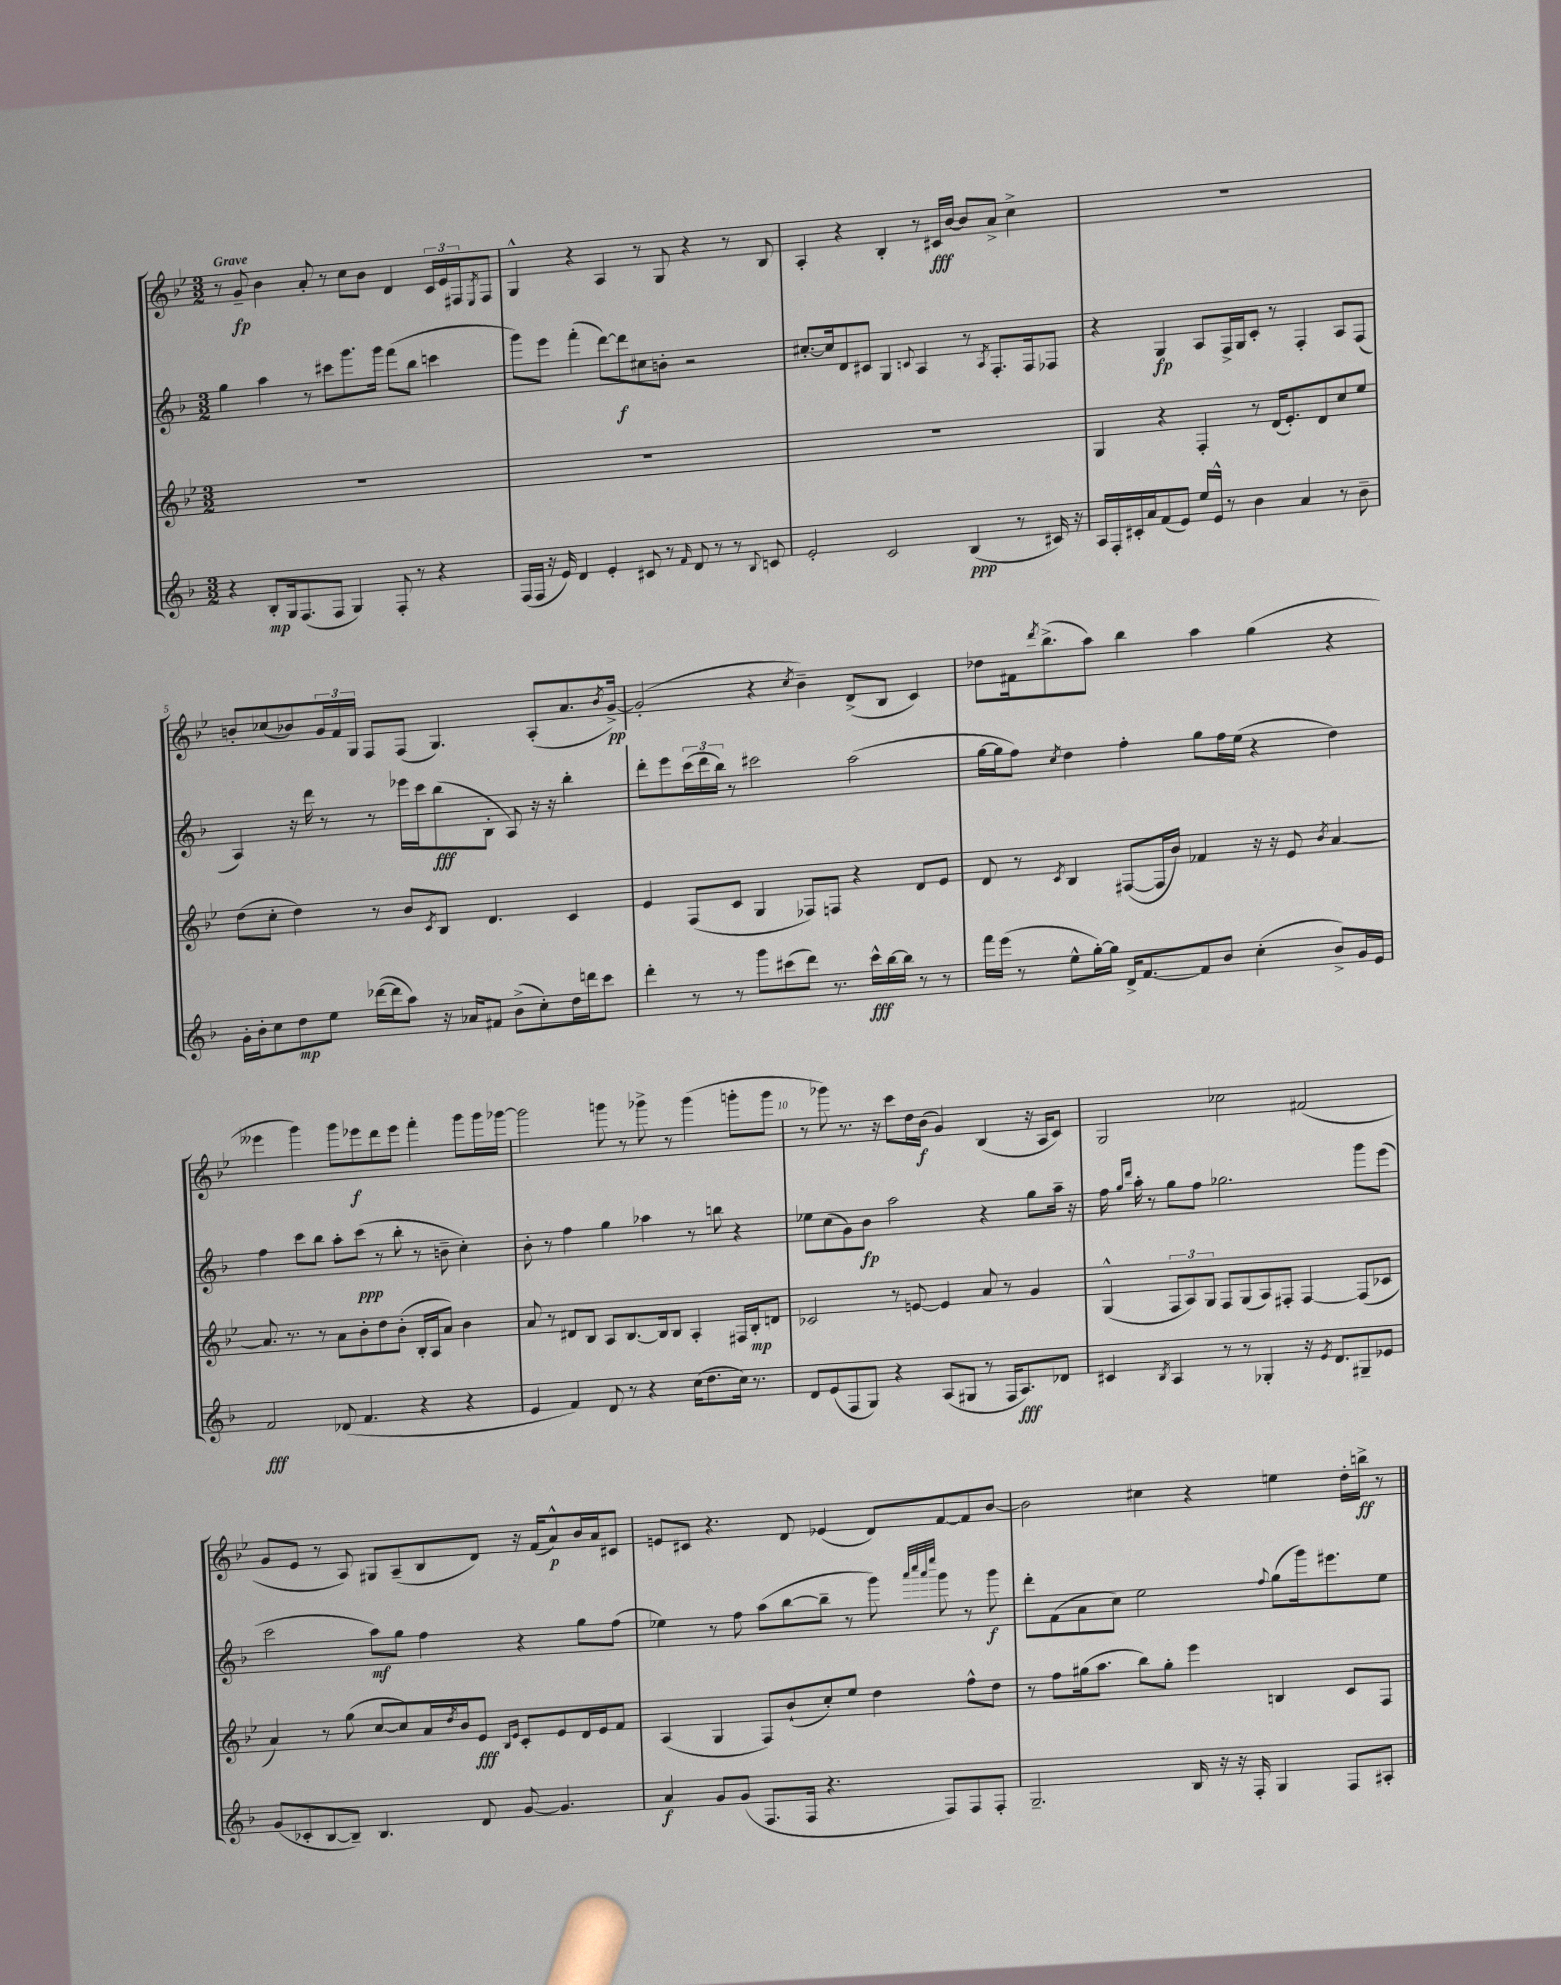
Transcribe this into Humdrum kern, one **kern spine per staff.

**kern	**dynam	**kern	**dynam	**kern	**dynam	**kern	**dynam
*part4	*part4	*part3	*part3	*part2	*part2	*part1	*part1
*staff4	*staff4	*staff3	*staff3	*staff2	*staff2	*staff1	*staff1
*clefG2	*	*clefG2	*	*clefG2	*	*clefG2	*
*k[b-]	*	*k[b-e-]	*	*k[b-]	*	*k[b-e-]	*
*M3/2	*	*M3/2	*	*M3/2	*	*M3/2	*
=1	=1	=1	=1	=1	=1	=1	=1
!	!	!	!	!	!	!LO:TX:a:B:t=Grave	!
4r	.	1.r	.	4gg\	.	8r	.
.	.	.	.	.	.	8g~/	fp
8B-'/L	mp	.	.	4aa\	.	4b-\	.
16G/k	.	.	.	.	.	.	.
(8.F/	.	.	.	.	.	.	.
.	.	.	.	8r	.	8a'/	.
8F/J	.	.	.	8ccc#X\L	.	8r	.
4G/)	.	.	.	8.ggg\	.	8cc\L	.
.	.	.	.	.	.	8b-\J	.
.	.	.	.	16ggg\Jk	.	.	.
8F'/	.	.	.	(8fff\L	.	4d/	.
8r	.	.	.	8bb-\J	.	.	.
4r	.	.	.	4cccn\	.	24c/LL	.
.	.	.	.	.	.	24e-/	.
.	.	.	.	.	.	24F#X/J	.
.	.	.	.	.	.	8qE-/	.
.	.	.	.	.	.	8F#/J	.
=2	=2	=2	=2	=2	=2	=2	=2
(16F/LL	.	1.r	.	8ggg\L)	.	4G^^/	.
16F/JJ	.	.	.	.	.	.	.
16r	.	.	.	8eee\J	.	.	.
16e/)	.	.	.	.	.	.	.
4d/	.	.	.	(4fff'\	.	4r	.
4e'/	.	.	.	[8ddd\L)	.	4A/	.
.	.	.	.	8ddd\]	f	.	.
8c#X/	.	.	.	8cc#X\	.	8r	.
8r	.	.	.	8bn'\J	.	8G/	.
16qqf/	.	.	.	.	.	.	.
8d/	.	.	.	2r	.	4r	.
8r	.	.	.	.	.	.	.
8r	.	.	.	.	.	8r	.
8qqB-/	.	.	.	.	.	.	.
8cn/	.	.	.	.	.	8B-/	.
=3	=3	=3	=3	=3	=3	=3	=3
2e'/	.	1.r	.	[8.cc#X'/L	.	4A'/	.
.	.	.	.	16cc#/k]	.	.	.
.	.	.	.	8d/	.	4r	.
.	.	.	.	8c#X/J	.	.	.
2c/	.	.	.	4G/	.	4B-'/	.
.	.	.	.	8qqcn/	.	.	.
.	.	.	.	4A/	.	8r	.
.	.	.	.	.	.	16c#X/LL	fff
.	.	.	.	.	.	[16b-/JJ	.
(4B-/	ppp	.	.	8r	.	8b-/L]	.
.	.	.	.	8qA/	.	.	.
.	.	.	.	8.F'/L	.	8a^/J	.
8r	.	.	.	.	.	4cc^\	.
.	.	.	.	16F/k	.	.	.
16c#X/)	.	.	.	8F-X/J	.	.	.
16r	.	.	.	.	.	.	.
=4	=4	=4	=4	=4	=4	=4	=4
16A/LL	.	4G/	.	4r	.	1.r	.
16F'/	.	.	.	.	.	.	.
16c#X'/	.	.	.	.	.	.	.
16a/J	.	.	.	.	.	.	.
(8f/	.	4r	.	4G/	fp	.	.
8e/J)	.	.	.	.	.	.	.
16ee/LL	.	4F'/	.	8A/L	.	.	.
16e^^/JJ	.	.	.	.	.	.	.
8r	.	.	.	16F^/L	.	.	.
.	.	.	.	16G/J	.	.	.
4b-\	.	8r	.	8c'/J	.	.	.
.	.	(16d/KL	.	8r	.	.	.
.	.	8.e-'/)	.	.	.	.	.
4a/	.	.	.	4F'/	.	.	.
.	.	8d/	.	.	.	.	.
8r	.	8cc/	.	8A/L	.	.	.
8b-~\	.	8ee-/J	.	(8F/J	.	.	.
!!LO:LB:g=z
=5	=5	=5	=5	=5	=5	=5	=5
16g'\LL	.	(8dd\L	.	4A/)	.	8bn'/L	.
16b-'\J	.	.	.	.	.	.	.
8cc\	.	8cc'\J	.	.	.	(8cc-X/	.
8dd\	mp	4dd\)	.	16r	.	8b-X/)	.
.	.	.	.	16ddd\	.	.	.
8ee\J	.	.	.	8r	.	24g/L	.
.	.	.	.	.	.	24f/	.
.	.	.	.	.	.	24G/JJ	.
([16ddd-X\LL	.	8r	.	8r	.	8F/L	.
16ddd-\J]	.	.	.	.	.	.	.
8aa\J)	.	8b-/L	.	16eee-X\LL	.	(8F/J	.
.	.	.	.	16ccc\J	.	.	.
.	.	8qc/	.	.	.	.	.
16r	.	8B-/J	.	(8bb-\	fff	4.G/)	.
16a-X/KL	.	.	.	.	.	.	.
8f#X/J	.	4.d/	.	8B-'\J	.	.	.
(8b-^\L	.	.	.	8A/)	.	.	.
8cc'\)	.	.	.	16r	.	(8A'/L	.
.	.	.	.	16r	.	.	.
16dd\L	.	4c/	.	4bb-'\	.	8.a/	.
16dddn\J	.	.	.	.	.	.	.
8ccc\J	.	.	.	.	.	.	.
.	.	.	.	.	.	8qb-/	.
.	.	.	.	.	.	[16g^/Jk)	pp
=6	=6	=6	=6	=6	=6	=6	=6
4ddd'\	.	4e-/	.	8ddd'\L	.	(2g'/]	.
.	.	.	.	8eee\	.	.	.
8r	.	(8F/L	.	(24ccc\L	.	.	.
.	.	.	.	24ddd\	.	.	.
.	.	.	.	24bb-\JJ)	.	.	.
8r	.	8c/J	.	8r	.	.	.
8ggg\L	.	4G/	.	2ccc#X\	.	4r	.
(8ccc#X\	.	.	.	.	.	.	.
.	.	.	.	.	.	8qcc/	.
8ddd\J)	.	8F-X/L)	.	.	.	4b-~\)	.
8.r	.	8Fn/J	.	.	.	.	.
.	.	4r	.	(2aa\	.	(8d^/L	.
16ccc#^^\LL	fff	.	.	.	.	.	.
[16bb-\	.	.	.	.	.	8B-/J	.
16bb-\JJ]	.	.	.	.	.	.	.
8r	.	8d/L	.	.	.	4c/)	.
8r	.	8e-/J	.	.	.	.	.
=7	=7	=7	=7	=7	=7	=7	=7
16fff\LL	.	8d/	.	[16gg\LL	.	8dd-X\L	.
(16eee\JJ	.	.	.	16gg\J]	.	.	.
8r	.	8r	.	8ff\J)	.	16f#X\k	.
.	.	.	.	.	.	8qddd/	.
.	.	.	.	.	.	(8.bb-^\	.
.	.	8qc/	.	8qcc/	.	.	.
8ee^^\L	.	4B-/	.	4dd\	.	.	.
[16gg'\L)	.	.	.	.	.	8aa\J)	.
16gg\JJ]	.	.	.	.	.	.	.
16d^/KL	.	([8F#X/L	.	4ff'\	.	4bb-\	.
[8.f/	.	.	.	.	.	.	.
.	.	16F#/L]	.	.	.	.	.
.	.	16b-/JJ)	.	.	.	.	.
8f/]	.	4f-X/	.	8gg\L	.	4aa\	.
8b-/J	.	.	.	16ff\L	.	.	.
.	.	.	.	(16ee\JJ	.	.	.
(4cc'\	.	16r	.	4r	.	(4gg\	.
.	.	16r	.	.	.	.	.
.	.	8e-/	.	.	.	.	.
.	.	8qb-/	.	.	.	.	.
8b-^/L)	.	[4a/	.	4dd\)	.	4r	.
16g/L	.	.	.	.	.	.	.
16e/JJ	.	.	.	.	.	.	.
!!LO:LB:g=z
=8	=8	=8	=8	=8	=8	=8	=8
2f/	fff	8.a/]	.	4ff\	.	4eee--X\	.
.	.	8.r	.	.	.	.	.
.	.	.	.	8ccc\L	.	4ggg\)	.
.	.	8r	.	8bb-\J	.	.	.
(8d-X/	.	8a\L	.	8aa'\L	.	8ggg\L	.
4.f/	.	8b-'\	.	(8ccc\J	ppp	8eee-X\	f
.	.	8dd\	.	8r	.	8ddd\	.
.	.	(8b-'\J	.	8bb-'\	.	8eee-\J	.
4r	.	16B-'/LL	.	8r	.	4fff'\	.
.	.	16A/J	.	.	.	.	.
.	.	8a/J)	.	8bn~\	.	.	.
4r	.	4b-\	.	4cc'\)	.	8ggg\L	.
.	.	.	.	.	.	16ggg\L	.
.	.	.	.	.	.	[16ggg-X\JJ	.
=9	=9	=9	=9	=9	=9	=9	=9
4e/	.	8a/	.	8b-'\	.	2ggg-\]	.
.	.	8r	.	8r	.	.	.
4f/)	.	8d#X/L	.	4ff\	.	.	.
.	.	8B-/J	.	.	.	.	.
8d/	.	8A/L	.	4gg\	.	8gggn\	.
8r	.	[8.B-/	.	.	.	8r	.
4r	.	.	.	4aa-X\	.	8ggg-X^\	.
.	.	16B-/k]	.	.	.	.	.
.	.	8B-/J	.	.	.	8r	.
(16cc\KL	.	4A'/	.	8r	.	(4ggg-\	.
8.dd\	.	.	.	.	.	.	.
.	.	.	.	8bbn\	.	.	.
16cc\Jk)	.	16F#X/LL	.	4r	.	8gggn'\L	.
8.r	.	16B-'/J	mp	.	.	.	.
.	.	8dn/J	.	.	.	8ggg\J	.
=10	=10	=10	=10	=10	=10	=10	=10
8d/L	.	2c-X/	.	8ee-X\L	.	8r	.
(8e/	.	.	.	(8cc\	.	8ggg-X\)	.
8F/	.	.	.	8g\)	.	8.r	.
8G/J)	.	.	.	8b-\J	fp	.	.
.	.	.	.	.	.	16r	.
4r	.	8r	.	2aa\	.	8ccc\L	.
.	.	[8en/	.	.	.	16dd\L	.
.	.	.	.	.	.	(16b-\JJ	f
(8A/L	.	4e/]	.	.	.	4g/)	.
8G#X/J	.	.	.	.	.	.	.
8r	.	8a/	.	4r	.	(4B-/	.
16F/KL	.	8r	.	.	.	.	.
8.A/)	fff	.	.	.	.	.	.
.	.	4g/	.	8gg\L	.	16r	.
.	.	.	.	.	.	16A/KL	.
8d-X/J	.	.	.	16aa~\Jk	.	8c/J)	.
.	.	.	.	16r	.	.	.
=11	=11	=11	=11	=11	=11	=11	=11
4c#X/	.	(4G^^/	.	16ff\	.	2G/	.
.	.	.	.	16qqgg/LL	.	.	.
.	.	.	.	16qqddd/JJ	.	.	.
.	.	.	.	16aa'\	.	.	.
.	.	.	.	8r	.	.	.
8qB-/	.	.	.	.	.	.	.
4A/	.	12F/L	.	8gg\L	.	.	.
.	.	12A/)	.	.	.	.	.
.	.	.	.	8ff\J	.	.	.
.	.	12G/J	.	.	.	.	.
8r	.	8F/L	.	2.gg-X\	.	2cc-X\	.
8r	.	(8G/	.	.	.	.	.
4G-X'/	.	8A/)	.	.	.	.	.
.	.	8F#X'/J	.	.	.	.	.
16r	.	[4F#/	.	.	.	(2f#X/	.
8qe/	.	.	.	.	.	.	.
8.d/L	.	.	.	.	.	.	.
8G#X~/	.	(8F#/L]	.	8ggg\L	.	.	.
8e-X/J	.	8c-X/J	.	(8eee\J	.	.	.
!!LO:LB:g=z
=12	=12	=12	=12	=12	=12	=12	=12
(8g/L	.	4a/)	.	2ccc\	.	8g/L	.
8c-X'/	.	.	.	.	.	8e-/J	.
[8B-/	.	8r	.	.	.	8r	.
8B-~/J])	.	(8gg\	.	.	.	8A/)	.
4.B-/	.	[8cc/L	.	8aa\L)	mf	8G#X/L	.
.	.	8cc/])	.	8gg\J	.	(8A~/	.
.	.	16a/L	.	4ff\	.	8B-/	.
.	.	8qdd/	.	.	.	.	.
.	.	16b-/J	.	.	.	.	.
8d/	.	8e-/J	fff	.	.	8d/J)	.
.	.	16qqB-/LL	.	.	.	.	.
.	.	16qqe-/JJ	.	.	.	.	.
[8g/	.	8c'/L	.	4r	.	16r	.
.	.	.	.	.	.	(16f/KL	.
4.g/]	.	8e-/	.	.	.	8a^^/)	p
.	.	16d/L	.	8gg\L	.	16b-/L	.
.	.	16e-/J	.	.	.	16a/J	.
.	.	8f/J	.	(8ff\J	.	8c#X/J	.
=13	=13	=13	=13	=13	=13	=13	=13
4a/	f	(4A/	.	4ee-X\)	.	8en/L	.
.	.	.	.	.	.	8c#X/J	.
8g/L	.	4G/	.	8r	.	4.r	.
(8g/J	.	.	.	8ff\	.	.	.
8.F/L	.	8F/L)	.	(8aa\L	.	.	.
.	.	(8b-`/	.	[8bb-\	.	8d/	.
16F/Jk	.	.	.	.	.	.	.
4.r	.	8cc'/)	.	8bb-~\J]	.	(4e-X/	.
.	.	8ee-/J	.	8r	.	.	.
.	.	4dd\	.	8ggg\)	.	8d/L)	.
.	.	.	.	32qqaaa/LLL	.	.	.
.	.	.	.	32qqcccc/	.	.	.
.	.	.	.	32qqaaa/	.	.	.
.	.	.	.	32qqeeee/JJJ	.	.	.
8F/L)	.	.	.	8ggg\	.	[8f/	.
8F/	.	8ff^^\L	.	8r	.	8f/]	.
8F'/J	.	8dd\J	.	8ggg\	f	[8b-/J	.
=14	=14	=14	=14	=14	=14	=14	=14
2.G~/	.	8r	.	8ddd'\L	.	2b-\]	.
.	.	8ff\L	.	(8f\	.	.	.
.	.	(16gg#X\k	.	8a\	.	.	.
.	.	8.aa\J	.	.	.	.	.
.	.	.	.	8cc\J)	.	.	.
.	.	8bb-\L)	.	2ee\	.	4cc#X\	.
.	.	8gg#'\J	.	.	.	.	.
16B-/	.	4eee-\	.	.	.	4r	.
16r	.	.	.	.	.	.	.
16r	.	.	.	.	.	.	.
16F'/	.	.	.	.	.	.	.
.	.	.	.	8qqff/	.	.	.
4G/	.	4Bn/	.	(8gg\L	.	4een\	.
.	.	.	.	16ggg\k)	.	.	.
.	.	.	.	8.eee#X\	.	.	.
8F/L	.	8c/L	.	.	.	16dd'\LL	.
.	.	.	.	.	.	16bbn^\JJ	ff
8A#X'/J	.	8F/J	.	8ee\J	.	8r	.
==	==	==	==	==	==	==	==
*-	*-	*-	*-	*-	*-	*-	*-
